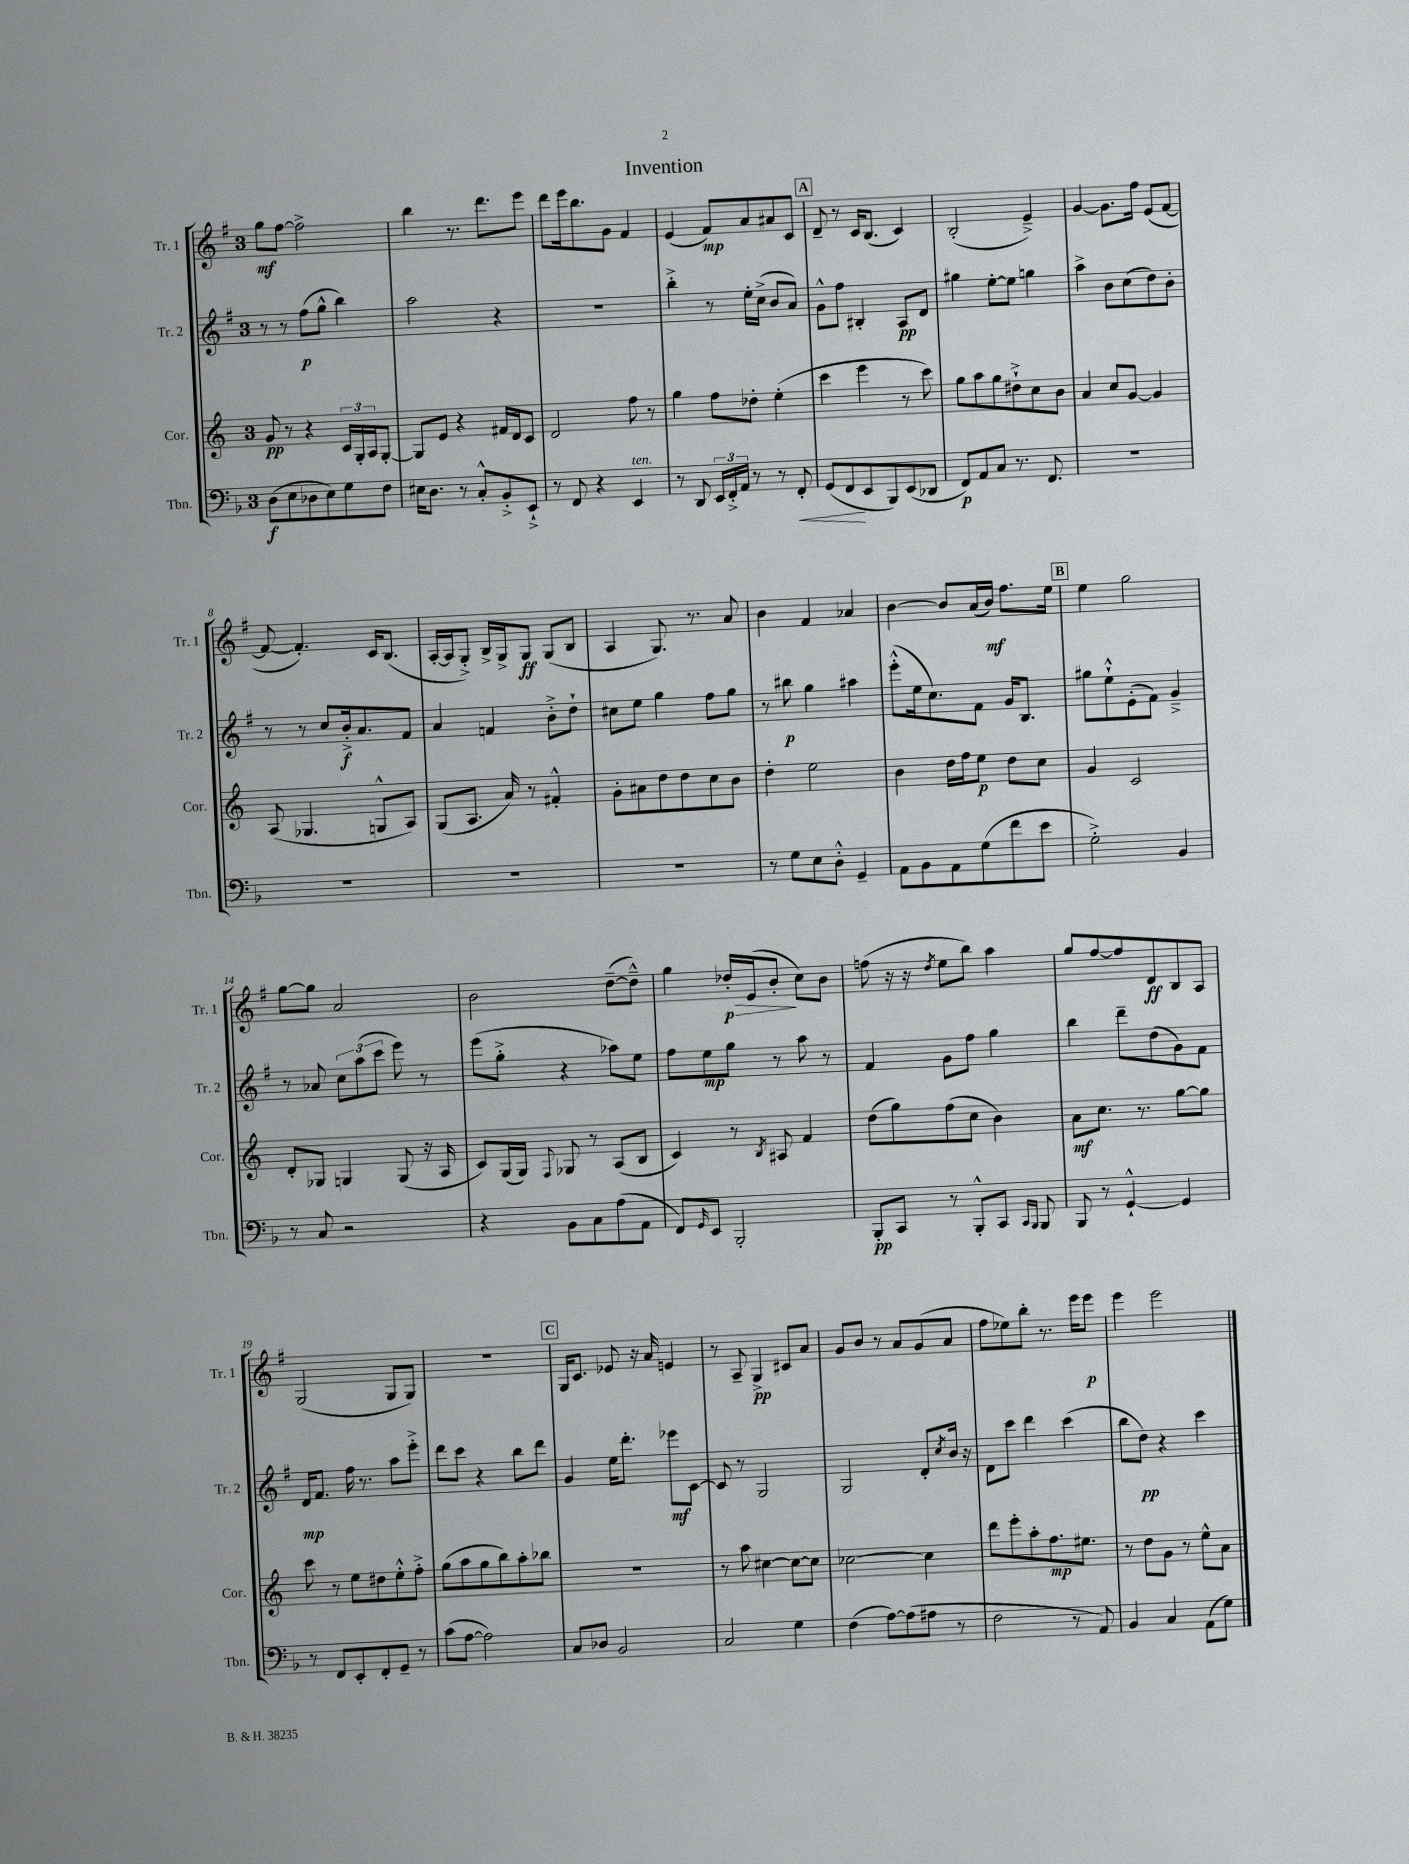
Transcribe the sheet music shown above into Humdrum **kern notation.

**kern	**kern	**kern	**kern
*staff4	*staff3	*staff2	*staff1
*clefF4	*clefG2	*clefG2	*clefG2
*k[b-]	*k[]	*k[f#]	*k[f#]
*M3/4	*M3/4	*M3/4	*M3/4
(8D	8g	8r	8gg
8E	8r	8r	[8ff#
8D-	4r	(8ff#	2ff#^]
8E)	.	8gg^^	.
8G	24c	4bb)	.
.	24G'	.	.
.	24A	.	.
8F	[8G'	.	.
=	=	=	=
16E#	8G]	2aa	4bb
8.D	.	.	.
.	8e	.	.
8r	4r	.	8.r
8C'^^	.	.	.
.	.	.	8.ddd
8BB-'^	16f#	4r	.
.	16d	.	.
8EE`^	8c	.	8eee
=	=	=	=
8r	2d	2.r	8ddd
8FF	.	.	16eee
.	.	.	8.bb
4r	.	.	.
.	.	.	8g
4EE	8ff	.	4f#
.	8r	.	.
=	=	=	=
8r	4gg	4bb'^	(4e
8DD	.	.	.
24EE	8ff	8r	8f#)
24FF'^	.	.	.
24AA	.	.	.
8r	8dd-'	16ee'	8a
.	.	(16cc^	.
8r	(4ee'	8b	8a#
8FF'	.	8a)	8c
=	=	=	=
(8GG	4ccc	8g^^	8d~
8FF	.	8ff#	8r
8EE	4eee	4B#'	16c
.	.	.	(8.B
8BBB-)	.	.	.
(8EE	8r	8A	4c)
8DD-	8ccc)	8d	.
=	=	=	=
8FF)	8gg	4gg#	(2B'
8AA	8aa	.	.
8C	8gg	[8ee'	.
8.r	8dd#`^	8ee]	.
.	8cc	4gg	4e~^)
8.FF	.	.	.
.	8b	.	.
=	=	=	=
2.r	4a	4aa^	[4g
.	8cc	8b	8.g]
.	[8g	(8cc	.
.	.	.	16ff#
.	4g]	8dd)	(8e
.	.	8b'	[8f#
=	=	=	=
2.r	(8A	8r	8f#_
.	4.G-	8r	4.f#'])
.	.	8cc	.
.	.	16b'^	.
.	.	8.a	.
.	8G^^	.	16c
.	.	.	(8.B
.	8A)	8f#	.
=	=	=	=
2.r	(8G	4a	[16A'
.	.	.	16A]
.	8.A	.	8G'^)
.	.	4f	16B^
.	16a)	.	16G^
.	8r	.	8G
.	4f#'^^	8b'^	(8G
.	.	8dd`	8B
=	=	=	=
2.r	8g'	8cc#	4A
.	8a#	8ee	.
.	8dd	4gg	8.G)
.	8dd	.	.
.	.	.	8.r
.	8cc	8ff#	.
.	8b	8gg	8a
=	=	=	=
8r	4dd'	8r	4b
8G	.	8bb#	.
8E	2ee	4gg	4f#
8D'^^	.	.	.
4GG~	.	4aa#	4a-
=	=	=	=
8AA	4b	(8eee'^^	[4b
8BB-	.	16ee	.
.	.	8.cc)	.
8AA	16dd	.	8b]
.	16ff	.	.
(8G	8ee	8f#	(16a
.	.	.	16b)
8f	8dd	16g	8.ff#
.	.	8.B	.
8e	8cc	.	.
.	.	.	16ee
=	=	=	=
2G'^)	4g	8gg#	4ee
.	.	8ee`^^	.
.	2c	(8e'	2gg
.	.	8f#)	.
4BB-	.	4g~^	.
=	=	=	=
8r	8d'	8r	[8gg
8C	8G-	8a-	8gg]
2r	4G	12cc	2a
.	.	(12aa	.
.	.	12ccc	.
.	(8G	8eee)	.
.	16r	8r	.
.	16A	.	.
=	=	=	=
4r	8c)	(8eee	2b
.	(16G	8gg'^	.
.	16G)	.	.
.	8qqF	.	.
8BB-	8G-	4r	.
8C	8r	.	.
(8A	(8A	8aa-)	([8dd~
8AA	8B	8ee	8dd~^^])
=	=	=	=
8FF)	4c)	8ff#	4gg
16qqGG	.	.	.
8EE	.	8ee	.
2BBB-'	8r	8gg	16dd-'
.	.	.	(16e
.	8qB	.	.
.	8A#	8r	8b'
.	4f	8aa	8cc)
.	.	8r	8b
=	=	=	=
8BBB-'	(8dd	4f#	(8ff
8CC	8gg)	.	16r
.	.	.	16r
.	.	.	8qdd
8r	(8ff	8g	8ee
8BBB-'^^	8cc	8ff#	8bb)
8CC	4b)	4gg	4aa
16qqCC	.	.	.
16qqBBB-	.	.	.
8BBB-	.	.	.
=	=	=	=
8BBB-	8a	4bb	8gg
8r	8.cc	.	[8ff#
[4GG`^^	.	8ddd~	8ff#]
.	8.r	.	.
.	.	(8dd	8d
4GG]	[8gg	8g)	8B
.	8gg]	8f#	8A
=	=	=	=
8r	8ccc	16d	(2G
.	.	8.f#	.
8FF	8r	.	.
8EE'	8ee	16ff#	.
.	.	8.r	.
8FF'	8dd#	.	.
8GG~	8ee'^^	8aa	8G
8r	8ff'^	8eee'^	8G)
=	=	=	=
(8c	(8gg	8ddd	2.r
[8A	8aa	8ccc	.
2A])	8gg	4r	.
.	8bb)	.	.
.	8aa'	8bb	.
.	8bb-	8ddd	.
=	=	=	=
8C	2.r	4g	16G
.	.	.	8.c
8D-	.	.	.
2BB-	.	16ee	8e-
.	.	8.ddd'	.
.	.	.	16r
.	.	.	16a
.	.	8eee-	4e
.	.	[8c	.
=	=	=	=
2C	8r	8c]	8r
.	8aa	8r	8A~
.	[4cc#	2G	4G^
4G	8cc#_	.	8c#
.	8cc#]	.	8a
=	=	=	=
(4F	[2cc-	2G	8g
.	.	.	8b
[8A)	.	.	8r
(8A]	.	.	8a
8A#	4cc-]	8d'	(8g
.	.	8qcc	.
8r	.	16b	8a
.	.	16r	.
=	=	=	=
2F	8ddd	8d	8ff#
.	8eee'	8ccc	8ee-)
.	8aa'	4ddd	8bb'
.	8.ff	.	8.r
8r	.	(4ccc	.
.	8.ee#	.	16eee
8AA)	.	.	8eee
=	=	=	=
4BB-	8r	8bb	4eee
.	8dd	8dd)	.
4C	8g	4r	2eee
.	8r	.	.
(8AA	8ee^^	4ccc	.
8G)	8a	.	.
==	==	==	==
*-	*-	*-	*-
